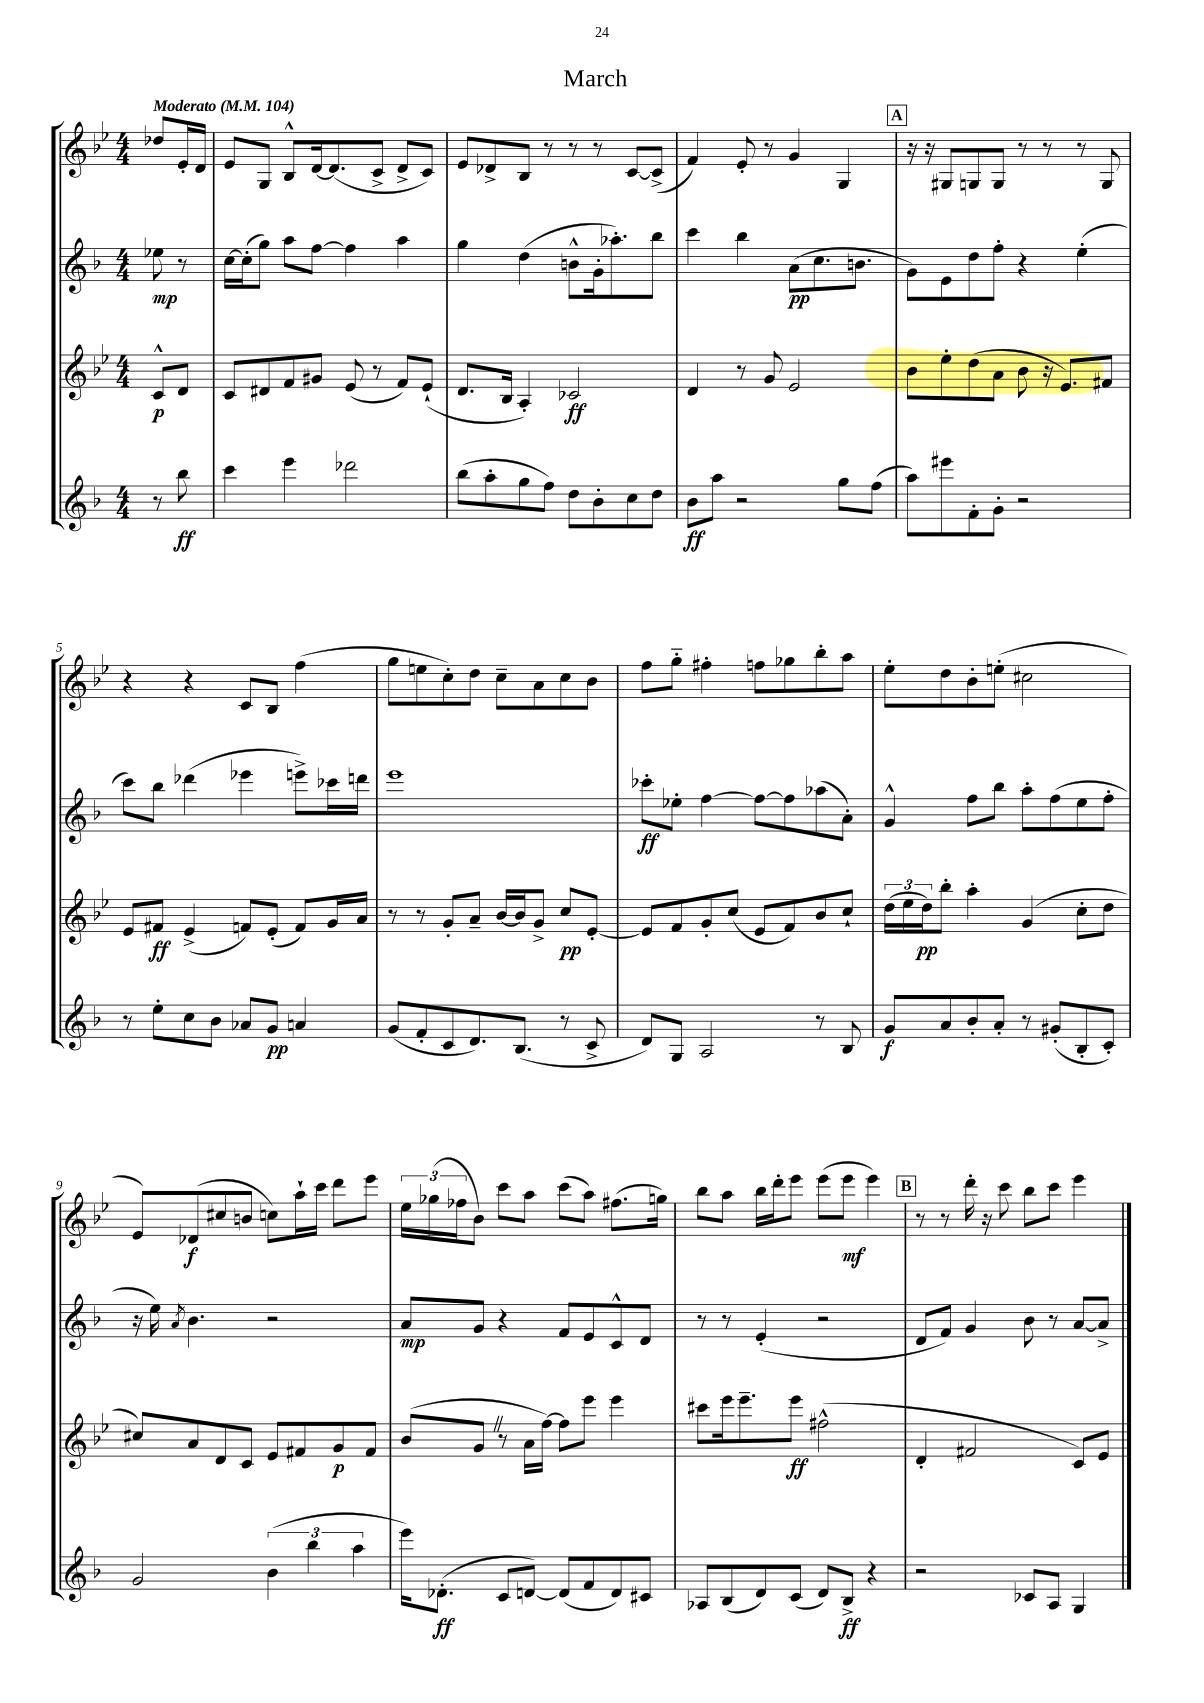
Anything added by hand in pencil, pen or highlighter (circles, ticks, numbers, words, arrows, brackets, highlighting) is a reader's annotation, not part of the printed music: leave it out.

**kern	**kern	**kern	**kern
*staff4	*staff3	*staff2	*staff1
*clefG2	*clefG2	*clefG2	*clefG2
*k[b-]	*k[b-e-]	*k[b-]	*k[b-e-]
*M4/4	*M4/4	*M4/4	*M4/4
*MM104	*MM104	*MM104	*MM104
8r	8c^^	8ee-	8dd-
8bb-	8d	8r	16e-'
.	.	.	16d
=	=	=	=
4ccc	8c	[16cc	8e-
.	.	(16cc']	.
.	8d#	8gg)	8G
4eee	8f	8aa	8B-^^
.	8g#	[8ff	[16d
.	.	.	(8.d]
2ddd-	(8e-	4ff]	.
.	8r	.	8c^
.	8f)	4aa	8d^
.	(8e-`	.	8c)
=	=	=	=
(8bb-	8.d	4gg	8e-
8aa'	.	.	8d-^
.	16B-	.	.
8gg	4A')	(4dd	8B-
8ff)	.	.	8r
8dd	2c-	8b^^	8r
8b-'	.	16g'	8r
.	.	8.aa-')	.
8cc	.	.	[8c
8dd	.	8bb-	(8c^]
=	=	=	=
8b-	4d	4ccc	4f)
8aa	.	.	.
2r	8r	4bb-	8e-'
.	8g	.	8r
.	2e-	(8a	4g
.	.	8.cc	.
8gg	.	.	4G
.	.	8.b	.
(8ff	.	.	.
=	=	=	=
8aa)	8b-	8g)	16r
.	.	.	16r
8eee#	8ee-'	8e	8G#
8f'	(8dd	8dd	8G
8g'	8a	8ff'	8G
2r	8b-	4r	8r
.	16r	.	8r
.	8.e-)	.	.
.	.	(4ee'	8r
.	8f#	.	8G
=	=	=	=
8r	8e-	8ccc)	4r
8ee'	8f#	8bb-	.
8cc	(4e-^	(4ddd-	4r
8b-	.	.	.
8a-	8f)	4eee-	8c
8g	(8e-'	.	8B-
4a	8f)	8eee^)	(4ff
.	16g	16ccc-	.
.	16a	16ddd	.
=	=	=	=
(8g	8r	1eee	8gg
8f'	8r	.	8ee
8c	8g'	.	8cc')
8.d)	8a~	.	8dd
.	[16b-	.	8cc~
(8.B-	16b-]	.	.
.	8g^	.	8a
8r	8cc	.	8cc
8c^	[8e-'	.	8b-
=	=	=	=
8d)	8e-]	8ccc-'	8ff
8G	8f	8ee-'	8gg'~
2A	8g'	[4ff	4ff#'
.	(8cc	.	.
.	8e-	8ff_	8ff
.	8f)	8ff]	8gg-
8r	8b-	(8aa-	8bb-'
8B-	8cc`	8a')	8aa
=	=	=	=
8g	(24dd	4g^^	8ee-'
.	24ee-	.	.
.	24dd)	.	.
8a	8bb-'	.	8dd
8b-'	4aa'	8ff	8b-'
8a'	.	8bb-	(8ee'
8r	(4g	8aa'	2cc#
(8g#'	.	(8ff	.
8B-'	8cc'	8ee	.
8c')	8dd	8ff'	.
=	=	=	=
2g	8cc#)	16r	8e-)
.	.	16ee)	.
.	.	8qa	.
.	8a	4.b-	(8d-
.	8d	.	8cc#
.	8c	.	8b
(6b-	8e-	2r	8cc)
.	8f#	.	16aa`
6bb-	.	.	.
.	.	.	16ccc
.	8g	.	8ddd
6aa	.	.	.
.	8f#	.	8eee-
=	=	=	=
16eee)	(8b-	8a	24ee-
.	.	.	(24gg-
(8.d-'	.	.	.
.	.	.	24ff-
.	8g	8g	8b-)
8c	8r	4r	8ccc
[8d)	16a	.	8aa
.	[16ff)	.	.
(8d]	8ff]	8f	(8ccc
8f	8eee-	8e	8aa)
8d)	4eee-	8c^^	(8.ff#
8c#	.	8d	.
.	.	.	16gg)
=	=	=	=
8A-	8ccc#	8r	8bb-
(8B-	16eee-	8r	8aa
.	8.eee-~	.	.
8d)	.	(4e'	16bb-
.	.	.	16ddd'
(8c	8eee-	.	8eee-
8d)	(2ff#^^	2r	(8eee-
8B-^	.	.	8eee-
4r	.	.	4eee-)
=	=	=	=
2r	4d'	8d	8r
.	.	8f)	8r
.	2f#	4g	16ddd'
.	.	.	16r
.	.	.	8ccc
8c-	.	8b-	8bb-
8A	.	8r	8ccc
4G	8c)	[8a	4eee-
.	8e-	8a^]	.
==	==	==	==
*-	*-	*-	*-
